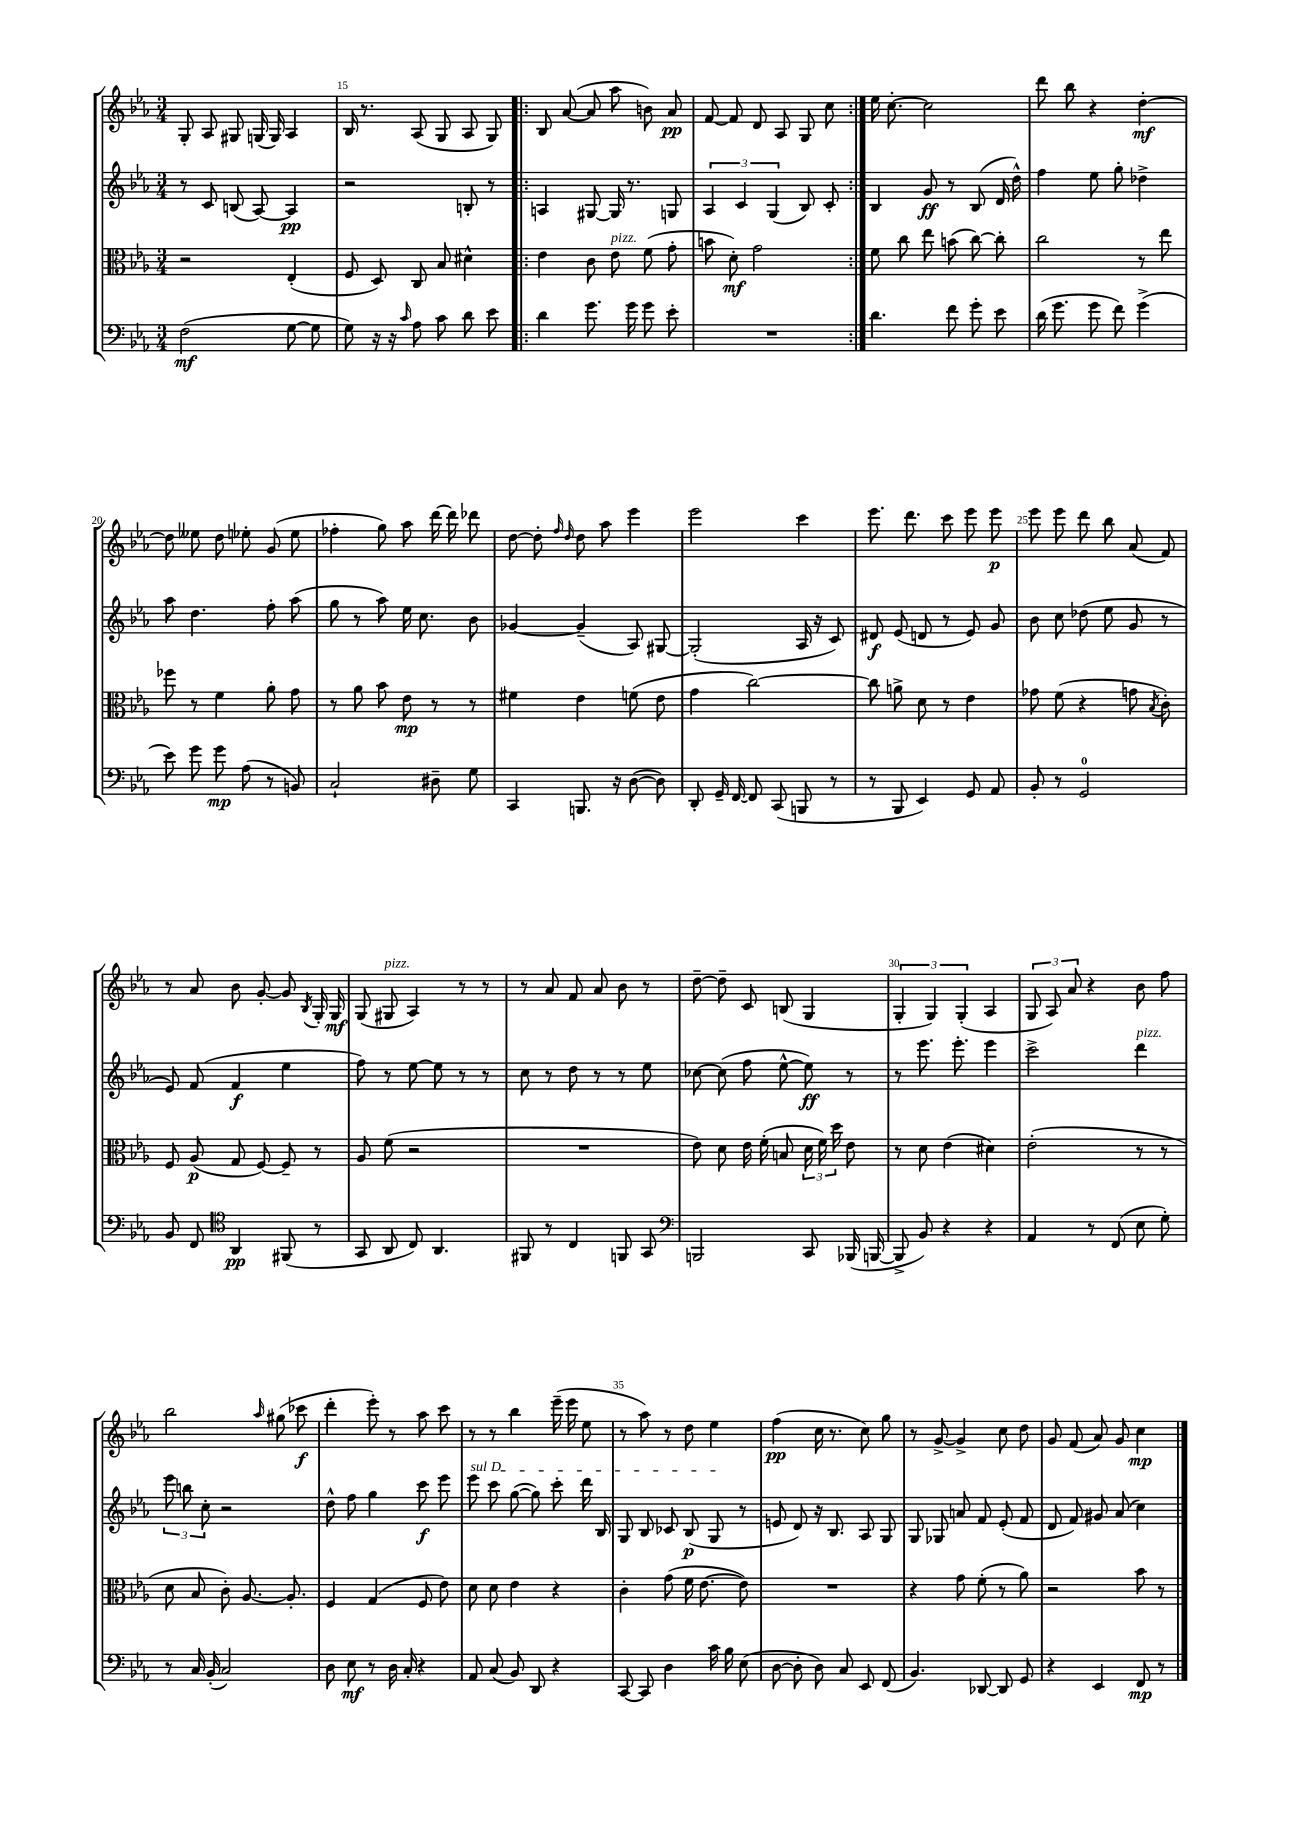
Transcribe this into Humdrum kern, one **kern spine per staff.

**kern	**kern	**kern	**kern
*staff4	*staff3	*staff2	*staff1
*clefF4	*clefC3	*clefG2	*clefG2
*k[b-e-a-]	*k[b-e-a-]	*k[b-e-a-]	*k[b-e-a-]
*M3/4	*M3/4	*M3/4	*M3/4
(2F\	2r	8r	8G'/
.	.	8c/	8A-/
.	.	(8B/	8G#/
.	.	[8A-/)	(16G/
.	.	.	16G/)
[8G\	(4E-'/	4A-/]	4A-/
8G\]	.	.	.
=	=	=	=
8G\)	8F/	2r	16B-/
.	.	.	8.r
16r	8D/)	.	.
16r	.	.	.
16qqc/	.	.	.
8A-\	8C/	.	(8A-/
8c\	8B-/	.	8G/
8d\	4d#^^\	8B'/	8A-/
8e-\	.	8r	8G/)
=!|:	=!|:	=!|:	=!|:
4d\	4e-\	4A/	8B-/
.	.	.	([8a-/
8.g\	8c\	[8G#/	8a-/]
.	8e-\	16G#/]	8aa-\
16g\	.	8.r	.
8g\	(8f\	.	8b\)
8e-'\	8g'\	8G/	8a-/
=	=	=	=
2.r	8b\	6A-/	[8f/
.	8d'\)	.	8f/]
.	.	6c/	.
.	2g\	.	8d/
.	.	(6G/	.
.	.	.	8A-/
.	.	8B-/)	8G/
.	.	8c'/	8cc\
=:|!	=:|!	=:|!	=:|!
4.d\	8f\	4B-/	16ee-\
.	.	.	[8.cc'\
.	8cc\	.	.
.	8ee-\	8g/	2cc\]
8f\	(8b\	8r	.
8g'\	[8cc\)	(8B-/	.
8e-\	8cc'\]	16d/	.
.	.	16dd^^\)	.
=	=	=	=
(16d\	2cc\	4ff\	8ddd\
8.g\	.	.	.
.	.	.	8bb-\
8g\	.	8ee-\	4r
8f\)	.	8gg'\	.
(4g^\	8r	4dd-^\	[4dd'\
.	8ee-\	.	.
=	=	=	=
8e-\)	8ff-\	8aa-\	8dd\]
8g\	8r	4.dd\	8ee--\
8g\	4f\	.	8dd\
(8A-\	.	.	8ee-'\
8r	8a-'\	8ff'\	(8g/
8BB/)	8g\	(8aa-\	8ee-\
=	=	=	=
2C`/	8r	8gg\	4ff-'\
.	8a-\	8r	.
.	8b-\	8aa-\)	8gg\)
.	8e-\	16ee-\	8aa-\
.	.	8.cc\	.
8D#~\	8r	.	[16ddd\
.	.	.	16ddd\]
8G\	8r	8b-\	8ddd-\
=	=	=	=
4CC/	4f#\	[4g-/	[8dd\
.	.	.	8dd'\]
.	.	.	16qqff/
.	.	.	16qqdd/
8.BBB/	4e-\	(4g-~/]	8dd\
.	.	.	8aa-\
16r	.	.	.
([8D\	(8f\	8A-/)	4eee-\
8D\])	8e-\	[8G#/	.
=	=	=	=
8DD'/	4g\	(2G#'/]	2eee-\
16GG~/	.	.	.
[16FF/	.	.	.
8FF/]	[2cc\)	.	.
(8CC/	.	.	.
8BBB/	.	16A-/	4ccc\
.	.	16r	.
8r	.	8c/)	.
=	=	=	=
8r	8cc\]	8d#/	8.eee-\
8BBB-/	8a^\	(8e-/	.
.	.	.	8.ddd\
4EE-/)	8d\	8d/	.
.	8r	8r	8ccc\
8GG/	4e-\	8e-/)	8eee-\
8AA-/	.	8g/	8eee-\
=	=	=	=
8BB-'/	8g-\	8b-\	8eee-\
8r	(8f\	8cc\	8eee-\
2GG/	4r	(8dd-\	8ddd\
.	.	8ee-\	8bb-\
.	8g\	8g/	(8a-/
.	8qB-/	.	.
.	8c'\)	8r	8f/)
=	=	=	=
8BB-/	8F/	8e-/)	8r
8FF/	(8A-/	(8f/	8a-/
*clefC4	*	*	*
4AA-/	8G/	4f/	8b-\
.	[8F/)	.	[8g'/
(8FF#/	8F~/]	4ee-\	8g/]
.	.	.	8qB-/
8r	8r	.	16G'/
.	.	.	16G/
=	=	=	=
8GG/	8A-/	8ff\)	(8G/
8AA-/	(8f\	8r	8G#/
8C/)	2r	[8ee-\	4A-/)
4.AA-/	.	8ee-\]	.
.	.	8r	8r
.	.	8r	8r
=	=	=	=
8FF#/	2.r	8cc\	8r
8r	.	8r	8a-/
4C/	.	8dd\	8f/
.	.	8r	8a-/
8FF/	.	8r	8b-\
8GG/	.	8ee-\	8r
=	=	=	=
*clefF4	*	*	*
2BBB/	8e-\)	[8cc-\	[8dd~\
.	8d\	(8cc-\]	8dd~\]
.	16e-\	8ff\	8c/
.	(16f'\	.	.
.	8B/	[8ee-^^\	(8B/
8CC/	24d\	8ee-\])	4G/
.	24f\)	.	.
.	24dd\	.	.
(16BBB-/	8e-\	8r	.
[16BBB/	.	.	.
=	=	=	=
8BBB^/]	8r	8r	6G'/
8BB-/)	8d\	8.eee-\	.
.	.	.	6G/)
4r	(4e-\	.	.
.	.	8.eee-'\	.
.	.	.	(6G'/
4r	4d#\)	4eee-\	4A-/
=	=	=	=
4AA-/	(2e-'\	2ccc^\	12G/
.	.	.	12A-/)
.	.	.	12a-/
8r	.	.	4r
(8FF/	.	.	.
8E-\	8r	4ddd\	8b-\
8G'\)	8r	.	8ff\
=	=	=	=
8r	8d\	12eee-\	2bb-\
.	.	12bb\	.
16C/	8B-/	.	.
.	.	12cc'\	.
(16BB-'/	.	.	.
2C/)	8c'\)	2r	.
.	[8.A-/	.	.
.	.	.	16qqaa-/
.	.	.	(8gg#\
.	8.A-'/]	.	.
.	.	.	8ccc-\
=	=	=	=
8D\	4F/	8dd^^\	4ddd'\
8E-\	.	8ff\	.
8r	(4G/	4gg\	8eee-'\)
16D\	.	.	8r
16C'/	.	.	.
4r	8F/	8ccc\	8aa-\
.	8e-\)	8eee-\	8ccc\
=	=	=	=
8AA-/	8d\	8eee-\	8r
(8C/	8d\	8ccc\	8r
8BB-/)	4e-\	([8gg\	4bb-\
8DD/	.	8gg\])	.
4r	4r	8ccc'\	(16eee-~\
.	.	.	16eee-\
.	.	16ddd\	8ee-\
.	.	16B-/	.
=	=	=	=
[8CC/	4c'\	8G/	8r
8CC/]	.	8B-/	8aa-\)
4D\	(8g\	8c-/	8r
.	16f\	(8B-/	8dd\
.	[8.e-\	.	.
16c\	.	8G/	4ee-\
16B-\	.	.	.
(8E-\	8e-\])	8r	.
=	=	=	=
[8D\	2.r	8e/	(4ff\
8D'\]	.	8d/)	.
8D\)	.	16r	16cc\
.	.	8.B-/	8.r
8C/	.	.	.
8EE-/	.	8A-/	8cc\)
(8FF/	.	8G/	8gg\
=	=	=	=
4.BB-/)	4r	8G/	8r
.	.	8G-/	[8g^/
.	8g\	8a/	4g^/]
[8DD-/	(8f'\	8f/	.
8DD-/]	8r	(8e-'/	8cc\
8GG/	8a-\)	8f/	8dd\
=	=	=	=
4r	2r	8d/	8g/
.	.	8f/)	(8f/
4EE-/	.	8g#/	8a-/)
.	.	(8a-/	8g/
8FF/	8b-\	4cc\)	4cc\
8r	8r	.	.
==	==	==	==
*-	*-	*-	*-
